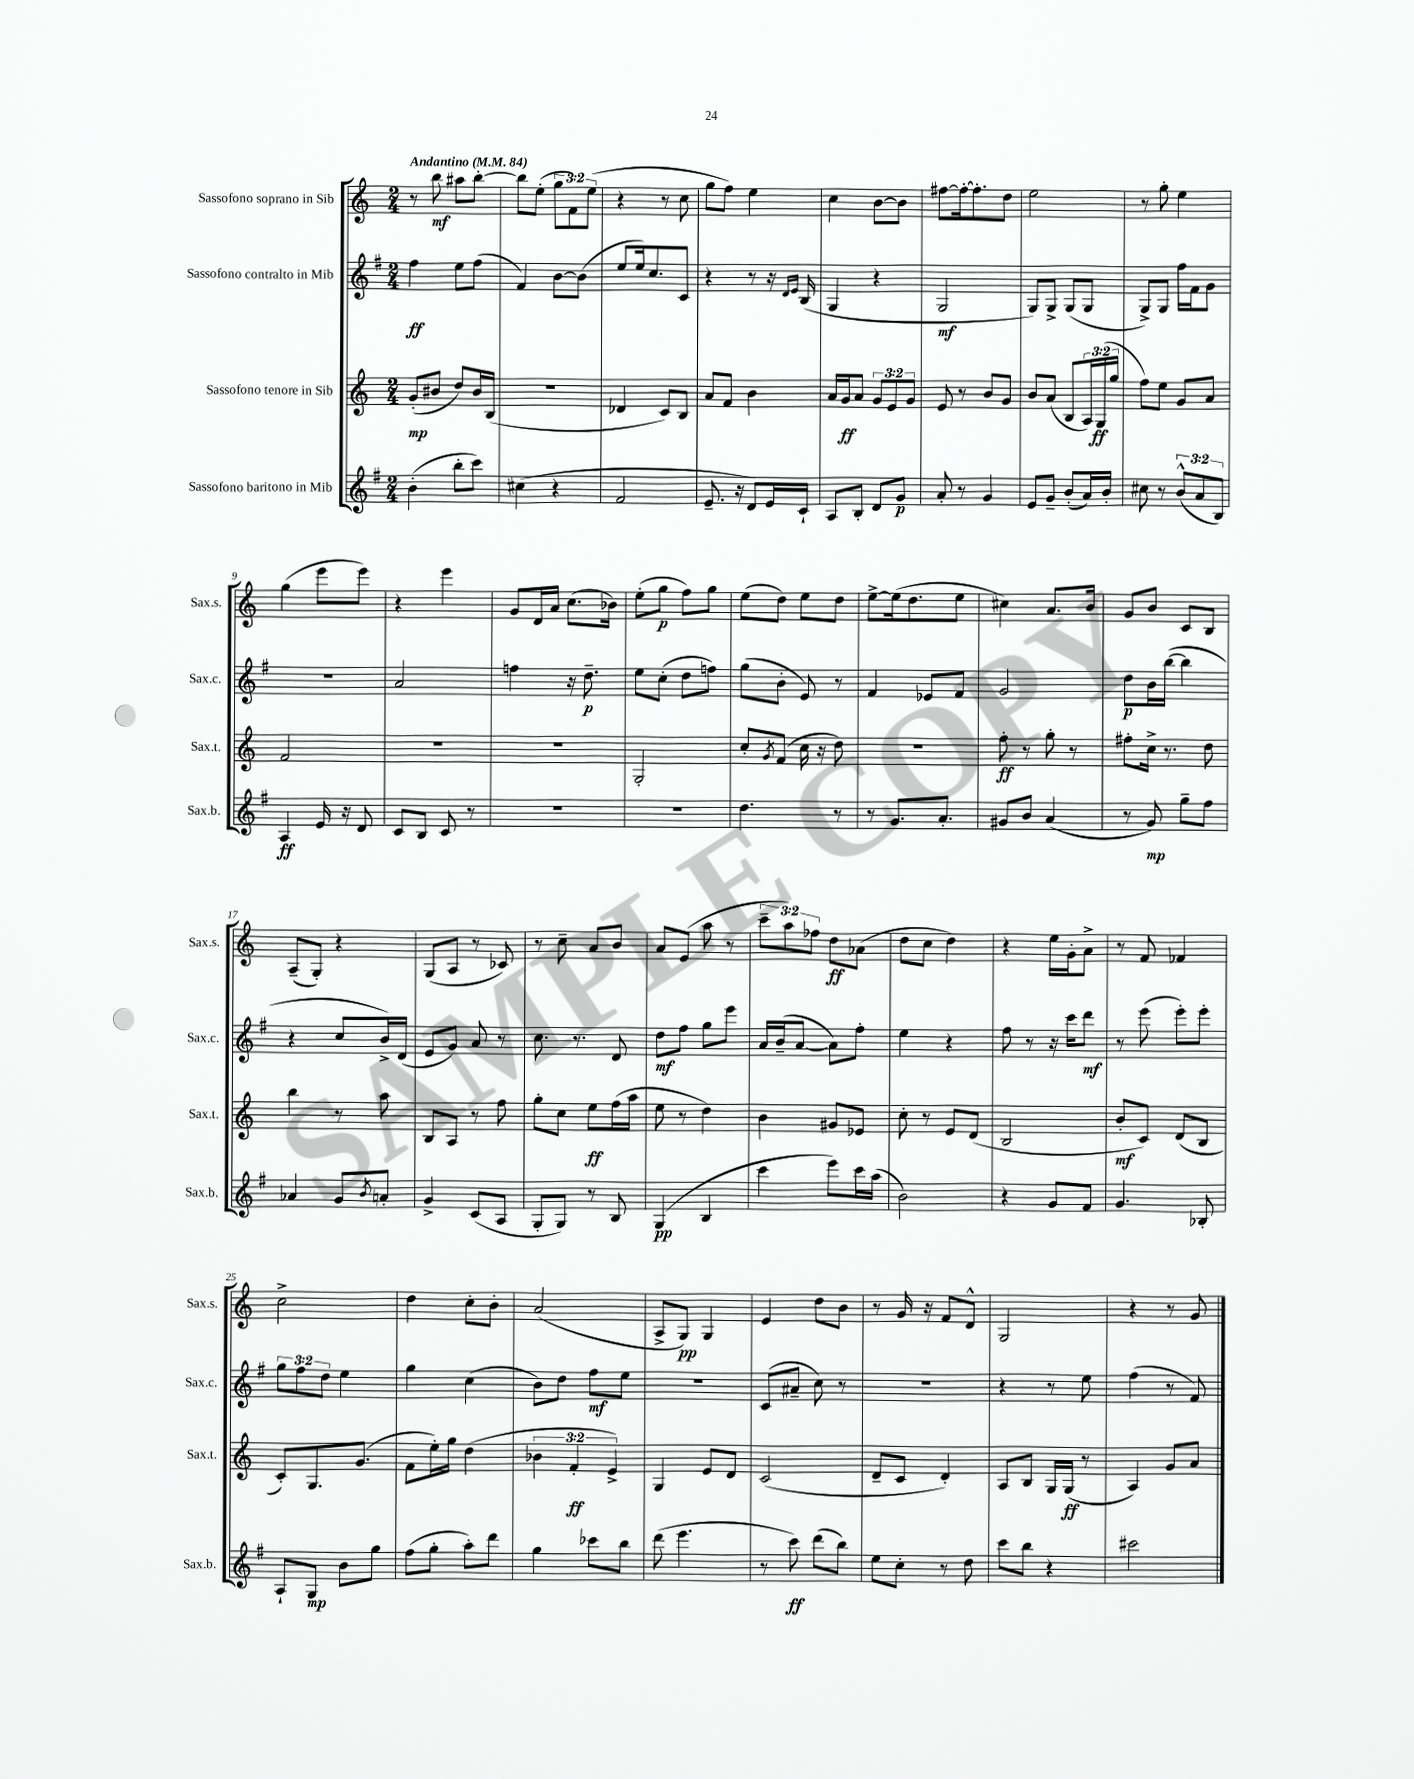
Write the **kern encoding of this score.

**kern	**kern	**kern	**kern
*staff4	*staff3	*staff2	*staff1
*clefG2	*clefG2	*clefG2	*clefG2
*k[f#]	*k[]	*k[f#]	*k[]
*M2/4	*M2/4	*M2/4	*M2/4
*MM84	*MM84	*MM84	*MM84
(4b'	(8g'	4ff#	8r
.	8b#	.	8bb
8bb'	8dd)	8ee	8aa#
8ccc)	16b#	(8ff#	[8bb'
.	(16B	.	.
=	=	=	=
(4cc#	2r	4f#)	8bb]
.	.	.	(8ee'
4r	.	[8b	12gg
.	.	.	12f)
.	.	(8b]	.
.	.	.	(12ee
=	=	=	=
2f#	4d-	8ee	4r
.	.	16ee)	.
.	.	8.cc	.
.	8c)	.	8r
.	8B	8c	8cc
=	=	=	=
8.e~	8a	4r	8gg
.	8f	.	8ff)
16r	.	.	.
8d)	4b	8r	4ee
16e	.	16r	.
.	.	16qqd	.
.	.	16qqe	.
16c`	.	(16B	.
=	=	=	=
8A	16a	4G	4cc
.	16g	.	.
8B'	8a	.	.
8d	12g	4r	[8b
.	12e	.	.
8g	.	.	8b]
.	12g	.	.
=	=	=	=
8a'	8e	2G	[8ff#
8r	8r	.	16ff#'_
.	.	.	8.ff#']
4g	8b	.	.
.	8g	.	8dd
=	=	=	=
8e	8b	8G)	2ee
8g~	(8a	8G^	.
(8b'	8B	(8G	.
16a)	24A)	8G	.
.	(24G	.	.
16b'	.	.	.
.	24gg	.	.
=	=	=	=
8cc#	8ff)	8G^)	8r
8r	8ee	8G	8gg'
(12b^^	8g	16ff#	4ee
.	.	16f#	.
12a	.	.	.
.	8a	8g	.
12B)	.	.	.
=	=	=	=
4A	2f	2r	(4gg
16e	.	.	8eee
16r	.	.	.
8d	.	.	8eee)
=	=	=	=
8c	2r	2a	4r
8B	.	.	.
8c	.	.	4eee
8r	.	.	.
=	=	=	=
2r	2r	4ff	8g
.	.	.	16d
.	.	.	16a
.	.	16r	(8.cc
.	.	8.dd~	.
.	.	.	16b-)
=	=	=	=
2r	2G'	8ee	(8ee'
.	.	(8cc'	8gg
.	.	8dd	8ff)
.	.	8ff)	8gg
=	=	=	=
4.dd	8cc'	(8gg	(8ee
.	8qg	.	.
.	(8f	8b'	8dd)
.	16cc	8e)	8ee
.	16r	.	.
8r	8dd)	8r	8dd
=	=	=	=
8r	2r	4f#	[8ee^
8.g	.	.	(16ee]
.	.	.	8.dd
.	.	8e-	.
8.a'	.	.	.
.	.	8f#	8ee
=	=	=	=
8g#	8ff'	2g	4cc#)
8b	8r	.	.
(4a	8gg'	.	8.a
.	8r	.	.
.	.	.	16b
=	=	=	=
8r	8ff#'	8dd	8g
8g)	16cc^	16b	8b
.	8.r	([16bb	.
8gg~	.	4bb]	8c
8ff#	8dd	.	8B
=	=	=	=
4a-	4bb	4r	(8A~
.	.	.	8G')
8g	8r	8cc	4r
8qb	.	.	.
8a'	8aa	16b^)	.
.	.	(16d	.
=	=	=	=
4g^	8B	8e	(8G
.	8A	8g)	8A
(8c	8r	8a	8r
8A	8ff	8r	8c-)
=	=	=	=
8G'	8gg'	8.cc	8r
8G)	8cc	.	8cc~
.	.	8.r	.
8r	8ee	.	8a
8B	(16ff	8d	8b
.	16aa	.	.
=	=	=	=
(4G	8ee	8dd	8a
.	8r	8ff#	(8e
4B	4dd)	8gg	8aa
.	.	8eee	8r
=	=	=	=
4ccc	4b	16a	12ccc~
.	.	(16b~	.
.	.	.	12aa)
.	.	[8a	.
.	.	.	12ff-
8eee)	8g#	8a])	8dd
16ccc	8e-	8ff#'	(8a-
(16aa	.	.	.
=	=	=	=
2b)	8cc'	4ee	8dd
.	8r	.	8cc
.	8e	4r	4dd)
.	(8d	.	.
=	=	=	=
4r	2B	8ff#	4r
.	.	8r	.
8g	.	16r	16ee
.	.	16ccc	16g'
8f#	.	8ddd	8a^
=	=	=	=
4.g	8b'	8r	8r
.	8c)	(8eee	8f
.	(8d	8eee')	4f-
8B-'	8B	8eee'	.
=	=	=	=
8A`	8c')	12gg	2cc^
.	.	12ff#	.
8G	8.G	.	.
.	.	12dd	.
8b	.	4ee	.
.	(8.g	.	.
8gg	.	.	.
=	=	=	=
(8ff#	8f	4gg	4dd
8gg'	16ee')	.	.
.	16gg	.	.
8aa')	(4dd	(4cc	8cc'
8ddd	.	.	8b'
=	=	=	=
4gg	6b-	8b)	(2a
.	.	8dd	.
.	6f'	.	.
8ccc-	.	8ff#	.
.	6e^)	.	.
8bb	.	8ee	.
=	=	=	=
(8ddd	4G	2r	8A^
4.eee	.	.	8G)
.	8e	.	4G
.	8d	.	.
=	=	=	=
8r	(2c	(8c	4e
8ccc)	.	8a#~	.
(8ddd	.	8cc)	8dd
8bb)	.	8r	8b
=	=	=	=
8ee	8d~	2r	8r
8cc'	8c	.	16g
.	.	.	16r
8r	4d')	.	8f
8dd	.	.	8d^^
=	=	=	=
8ccc	8A	4r	2G
8bb	8B	.	.
4r	16G	8r	.
.	(16G	.	.
.	8r	8ee	.
=	=	=	=
2ccc#	4A)	(4ff#	4r
.	8g	8r	8r
.	8a	8f#)	8g
==	==	==	==
*-	*-	*-	*-
